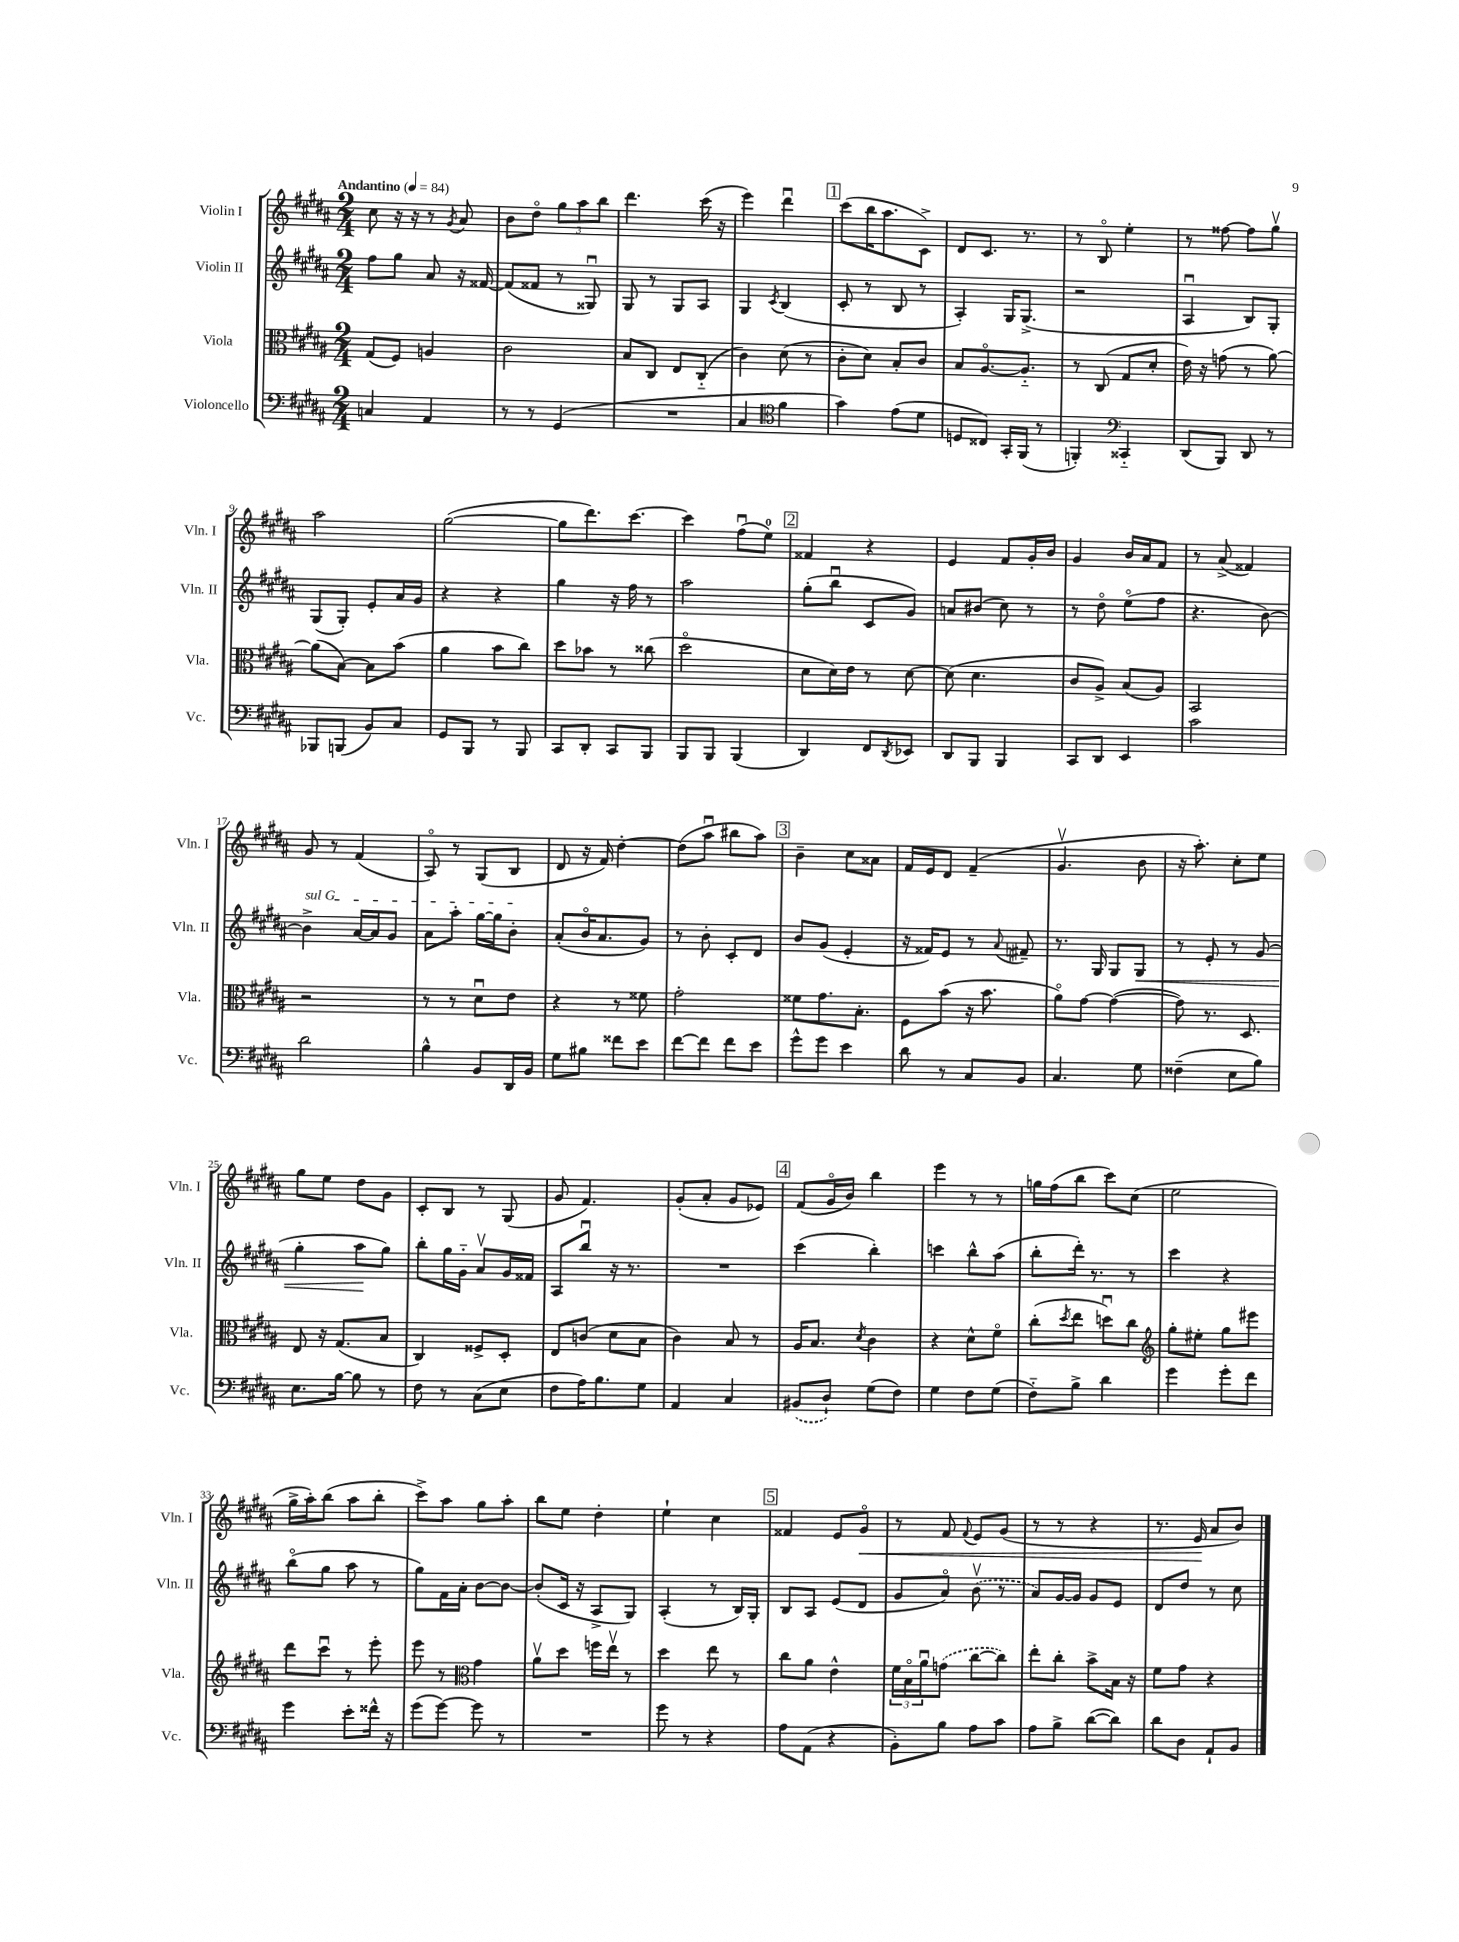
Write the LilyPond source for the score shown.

<<
\new StaffGroup <<
\new Staff = "s0" \with { instrumentName = "Violin I" shortInstrumentName = "Vln. I" } {
    \clef treble \key b \major \numericTimeSignature \time 2/4 \tempo "Andantino" 4 = 84
    cis''8 r16 r16 r8 \acciaccatura { gis'8 } ais'8 |
    b'8 dis''8\flageolet \tuplet 3/2 { gis''8 ais''8 b''8 } |
    dis'''4. cis'''16( r16 |
    e'''4) dis'''4\downbow |
    \mark \markup { \box "1" } cis'''8( b''16 ais''8. cis'8->) |
    dis'8 cis'8. r8. |
    r8 b8\flageolet e''4-. |
    r8 fisis''8~ fisis''8 gis''8\upbow |
    ais''2 |
    gis''2~( |
    gis''8 dis'''8.) cis'''8.~ |
    cis'''4 fis''8\downbow( e''8-0) |
    \mark \markup { \box "2" } fisis'4 r4 |
    e'4 fis'8 gis'16-. b'16 |
    gis'4 b'16 ais'16 fis'8 |
    r8 ais'8->( fisis'4) |
    gis'8 r8 fis'4( |
    ais8\flageolet) r8 gis8( b8 |
    dis'8 r16 fis'16) dis''4~-. |
    dis''8( ais''8\downbow bis''8 ais''8) |
    \mark \markup { \box "3" } b'4-- cis''8 aisis'8 |
    fis'16 e'16 dis'8 fis'4--( |
    gis'4.\upbow b'8 |
    r16 ais''8.-.) cis''8-. e''8 |
    gis''8 e''8 dis''8 gis'8 |
    cis'8-. b8 r8 gis8( |
    gis'8 fis'4.) |
    gis'8-.( ais'8-. gis'8 ees'8) |
    \mark \markup { \box "4" } fis'8( gis'16\flageolet b'16) b''4 |
    e'''4 r8 r8 |
    g''16 fis''16( b''8 cis'''8) cis''8( |
    e''2 |
    gis''16-> ais''16-.) b''8( ais''8 b''8-. |
    cis'''8->) ais''8 gis''8 ais''8-. |
    b''8 e''8 dis''4-. |
    e''4-! cis''4 |
    \mark \markup { \box "5" } fisis'4 e'8 gis'8\flageolet\< |
    r8 fis'8 \appoggiatura { fis'8 } e'8 gis'8( |
    r8 r8 r4 |
    r8. e'16\! ais'8 b'8) \bar "|." |
}
\new Staff = "s1" \with { instrumentName = "Violin II" shortInstrumentName = "Vln. II" } {
    \clef treble \key b \major \numericTimeSignature \time 2/4
    fis''8 gis''8 ais'8 r16 fisis'16~ |
    fisis'8( fisis'8 r8 gisis8\downbow) |
    gis8 r8 gis8 ais8 |
    gis4 \acciaccatura { cis'8 } b4( |
    \mark \markup { \box "1" } cis'8-. r8 b8 r8 |
    ais4-.) gis16 gis8.->( |
    r2 |
    ais4\downbow b8) gis8-. |
    gis8( gis8-.) e'8-. ais'16 gis'16 |
    r4 r4 |
    gis''4 r16 fis''16 r8 |
    ais''2 |
    \mark \markup { \box "2" } gis''8-.( b''8\downbow cis'8 gis'8) |
    a'8 bis'8( cis''8) r8 |
    r8 dis''8\flageolet e''8\flageolet( fis''8 |
    r4. b'8~) |
    \once \override TextSpanner.bound-details.left.text = \markup { \italic "sul G" } b'4->\startTextSpan ais'16~ ais'16 gis'8 |
    ais'8 ais''8-. gis''16~ gis''16 b'8-.\stopTextSpan |
    ais'8-.( b'16\flageolet ais'8. gis'8) |
    r8 b'8-. cis'8-. dis'8 |
    \mark \markup { \box "3" } b'8 gis'8( e'4-. |
    r16 fisis'16) e'8 r8 \appoggiatura { ais'8 } fis'8-- |
    r8. gis16 gis8 gis8\< |
    r8 e'8-. r8 gis'8( |
    gis''4-. ais''8\! gis''8) |
    b''8-. gis''16 gis'16-_ ais'8\upbow gis'16 fisis'16 |
    ais8 b''8\downbow r16 r8. |
    R2 |
    \mark \markup { \box "4" } cis'''4( b''4-.) |
    c'''4 b''8-^ ais''8( |
    b''8-. dis'''16-.) r8. r8 |
    cis'''4 r4 |
    b''8\flageolet( gis''8 ais''8 r8 |
    gis''8) fis'16 ais'16-. b'8~ b'8~ |
    b'8-.( cis'16 r16 ais8-> gis8) |
    ais4-.( r8 b16) gis16-. |
    \mark \markup { \box "5" } b8 ais8 e'8( dis'8 |
    gis'8 ais'8\flageolet) \once \slurDashed b'8\upbow( r8 |
    ais'8) gis'16~ gis'16 gis'8 e'8 |
    dis'8 dis''8 r8 cis''8 \bar "|." |
}
\new Staff = "s2" \with { instrumentName = "Viola" shortInstrumentName = "Vla." } {
    \clef alto \key b \major \numericTimeSignature \time 2/4
    gis8( fis8) a4 |
    cis'2 |
    b8 cis8 e8 cis8-_( |
    cis'4) dis'8( r8 |
    \mark \markup { \box "1" } cis'8-. dis'8) b8-. cis'8 |
    b8 ais8.~\flageolet ais8.-_ |
    r8 cis8( gis8 dis'8-. |
    e'16) r16 g'8( r8 ais'8~) |
    ais'8( b8~) b8 b'8( |
    ais'4 b'8 cis''8) |
    dis''8 bes'8 r8 cisis''8( |
    dis''2\flageolet |
    \mark \markup { \box "2" } dis'8 dis'16) e'16 r8 dis'8~ |
    dis'8( dis'4. |
    cis'8 ais8->) b8( ais8) |
    b,2 |
    r2 |
    r8 r8 dis'8\downbow e'8 |
    r4 r8 fisis'8 |
    gis'2-. |
    \mark \markup { \box "3" } fisis'8 gis'8. b8.-. |
    fis8 b'8( r16 b'8. |
    ais'8\flageolet) gis'8~ gis'4~( |
    gis'8) r8. dis8. |
    e8 r16 gis8.( b8 |
    cis4) fisis8-> dis8-. |
    e8 c'8( dis'8 b8 |
    cis'4) b8 r8 |
    \mark \markup { \box "4" } ais16 b8. \acciaccatura { dis'8 } cis'4 |
    r4 dis'8-^ fis'8\flageolet |
    cis''8-.( \acciaccatura { dis''8 } e''8 d''8\downbow) cis''8 |
    \clef treble gis''8-. eis''8-. gis''8 eis'''8 |
    dis'''8 cis'''8\downbow r8 e'''8-. |
    e'''8 r8 \clef alto gis'4 |
    ais'8\upbow dis''8 f''16 e''16\upbow r8 |
    dis''4 e''8 r8 |
    \mark \markup { \box "5" } cis''8 ais'8 e'4-^ |
    \tuplet 3/2 { fis'16 b16\flageolet ais'16\downbow } \once \slurDashed g'8( cis''8~ cis''8) |
    e''8-. cis''8-. b'8-> b16 r16 |
    fis'8 gis'8 r4 \bar "|." |
}
\new Staff = "s3" \with { instrumentName = "Violoncello" shortInstrumentName = "Vc." } {
    \clef bass \key b \major \numericTimeSignature \time 2/4
    c4 ais,4 |
    r8 r8 gis,4( |
    R2 |
    cis4 \clef tenor fis'4 |
    \mark \markup { \box "1" } gis'4) e'8( dis'8 |
    d8 cisis8) gis,16-. fis,16( r8 |
    f,4-.) \clef bass cisis,4-_ |
    dis,8( b,,8) dis,8 r8 |
    bes,,8 b,,8( b,8) cis8 |
    gis,8 b,,8 r8 b,,8 |
    cis,8 dis,8-. cis,8 b,,8 |
    b,,8 b,,8 b,,4( |
    \mark \markup { \box "2" } dis,4) fis,8 \acciaccatura { dis,8 } ees,8 |
    dis,8 b,,8 b,,4 |
    cis,8 dis,8 e,4 |
    cis'2 |
    dis'2 |
    b4-^ b,8 dis,16 b,16 |
    gis8 bis8 fisis'8 e'8 |
    fis'8~ fis'8 fis'8 e'8 |
    \mark \markup { \box "3" } gis'8-^ gis'8 e'4 |
    dis'8 r8 cis8 b,8 |
    cis4. gis8 |
    fisis4--( e8 b8) |
    e8. b16~ b8 r8 |
    fis8 r8 cis8( e8 |
    fis8 ais16) b8. gis8 |
    ais,4 cis4 |
    \mark \markup { \box "4" } \once \slurDashed bis,8( dis8-!) gis8( fis8) |
    gis4 fis8 gis8( |
    fis8-_) b8-> dis'4 |
    gis'4 gis'8-. fis'8 |
    gis'4 e'8-. fisis'16-^ r16 |
    gis'8( gis'8~) gis'8 r8 |
    R2 |
    gis'8 r8 r4 |
    \mark \markup { \box "5" } ais8 ais,8( r4 |
    b,8-.) b8 ais8 cis'8 |
    ais8 b8-> dis'8~( dis'8) |
    dis'8 dis8 ais,8-! b,8 \bar "|." |
}
>>
>>
